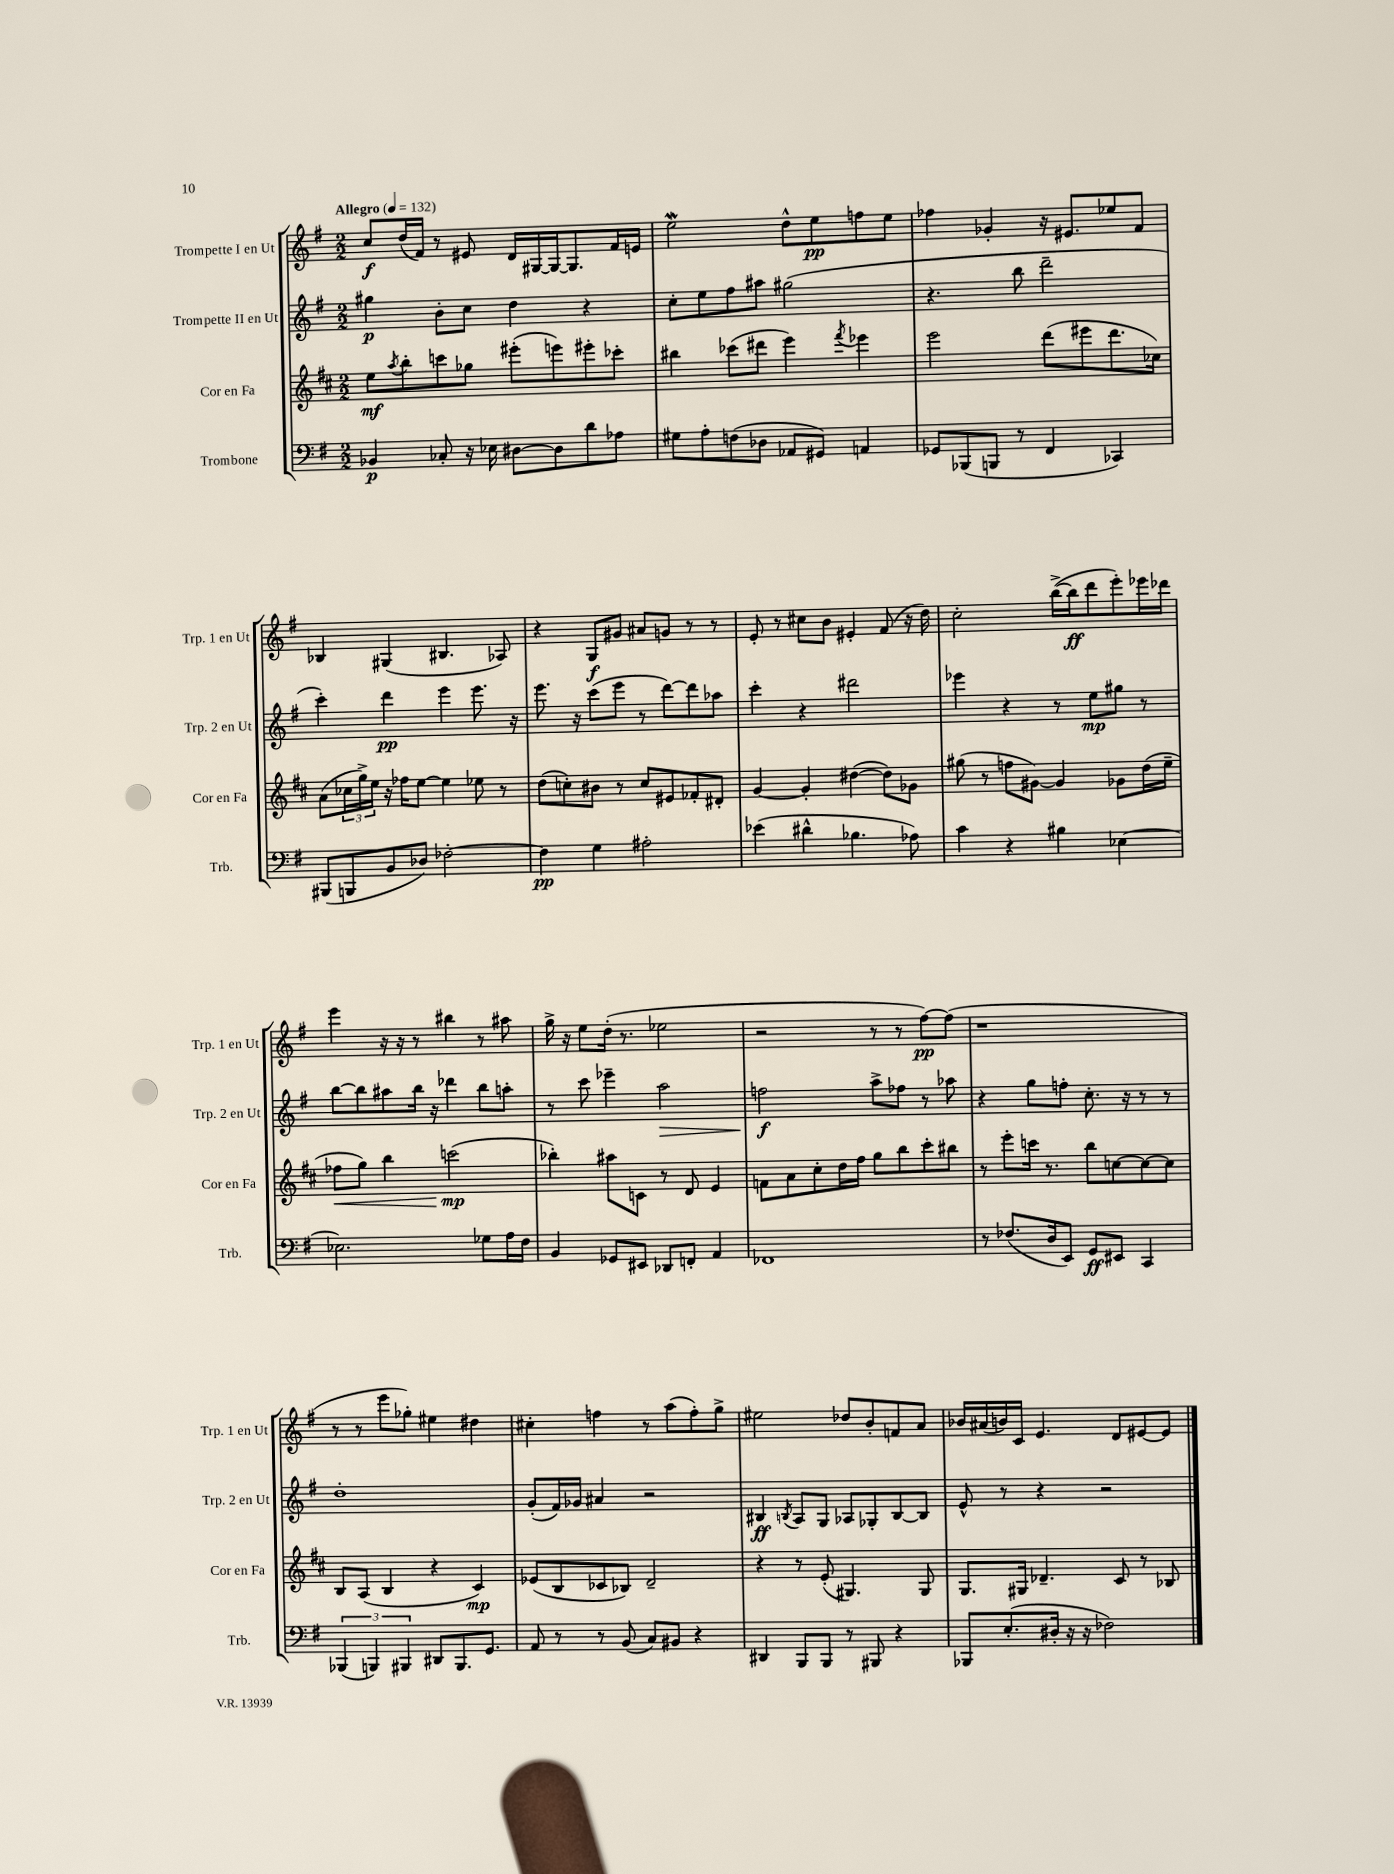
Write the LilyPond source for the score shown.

<<
\new StaffGroup <<
\new Staff = "s0" \with { instrumentName = "Trompette I en Ut" shortInstrumentName = "Trp. 1 en Ut" } {
    \clef treble \key g \major \numericTimeSignature \time 2/2 \tempo "Allegro" 4 = 132
    c''8\f d''16( fis'16) r8 eis'8 d'16 gis16~ gis16~ gis8. fis'16 e'16 |
    e''2\mordent d''8-^ e''8\pp f''8 e''8 |
    fes''4 ges'4-. r16 eis'8. ees''8 fis'8 |
    bes4 gis4( bis4. aes8) |
    r4 g8\f gis'8 ais'8 g'8 r8 r8 |
    e'8-. r8 cis''8 b'8 eis'4-. fis'8( r16 d''16) |
    c''2-. b''16~->( b''16\ff d'''8 e'''8-.) ees'''16 des'''16 |
    e'''4 r16 r16 r8 bis''4 r8 ais''8 |
    g''16-> r16 e''8 d''16-.( r8. ees''2 |
    r2 r8 r8 fis''8~\pp) fis''8( |
    r1 |
    r8 r8 e'''8 ges''8-.) eis''4 dis''4 |
    cis''4-. f''4 r8 a''8( f''8-.) g''8-> |
    eis''2 des''8 b'8-. f'8 a'8 |
    bes'16 ais'16( b'16) c'16 e'4. d'8 eis'8~ eis'8 \bar "|." |
}
\new Staff = "s1" \with { instrumentName = "Trompette II en Ut" shortInstrumentName = "Trp. 2 en Ut" } {
    \clef treble \key g \major \numericTimeSignature \time 2/2
    gis''4\p b'8-. c''8 d''4 r4 |
    c''8-. e''8 fis''8 ais''8 gis''2( |
    r4. b''8 d'''2-- |
    c'''4-.) d'''4\pp e'''4 e'''8. r16 |
    e'''8. r16 c'''8( e'''8 r8 d'''8~) d'''8 aes''8 |
    c'''4-. r4 dis'''2 |
    ees'''4 r4 r8 e''8\mp gis''8 r8 |
    b''8~ b''8 ais''8 b''16 r16 des'''4 b''8 a''8-. |
    r8 c'''8 ees'''4-- a''2\> |
    f''2\f\! a''8-> fes''8 r8 aes''8 |
    r4 g''8 f''8-. c''8.-. r16 r8 r8 |
    d''1-. |
    g'8-.( fis'16) ges'16 ais'4 r2 |
    bis4\ff \acciaccatura { b8 } a8 g8 aes8 ges8-. b8~ b8 |
    e'8-^ r8 r4 r2 \bar "|." |
}
\new Staff = "s2" \with { instrumentName = "Cor en Fa" shortInstrumentName = "Cor en Fa" } {
    \clef treble \key d \major \numericTimeSignature \time 2/2
    e''8\mf \acciaccatura { a''8 } b''8-. c'''8 ges''8 eis'''8-.( e'''8) eis'''8-. ces'''8-. |
    bis''4 ces'''8( dis'''8 e'''4) \acciaccatura { fis'''8 } ees'''4 |
    e'''2 d'''8( eis'''8 d'''8. ces''16) |
    a'8( \tuplet 3/2 { ces''16 g''16->) e''16 } r16 fes''16 e''8~ e''4 ees''8 r8 |
    d''8( c''8-.) bis'8 r8 c''8 eis'8 fes'8-. dis'8-. |
    g'4~ g'4-. dis''4~( dis''8) ges'8 |
    gis''8( r8 f''8 gis'8~) gis'4 ges'8 d''16( e''16-- |
    fes''8\< g''8) b''4 c'''2\mp\!( |
    bes''4-.) ais''8 c'8 r8 d'8 e'4 |
    f'8 a'8 cis''8-. d''16 fis''16 g''8 b''8 cis'''8-. bis''8 |
    r8 e'''8-. c'''16 r8. b''8 c''8~ c''8~ c''8 |
    b8 a8( b4 r4 cis'4\mp) |
    ees'8( b8 ces'8 bes8) d'2-- |
    r4 r8 e'8-.( gis4.) gis8 |
    g8. gis16 des'4.-- cis'8 r8 bes8 \bar "|." |
}
\new Staff = "s3" \with { instrumentName = "Trombone" shortInstrumentName = "Trb." } {
    \clef bass \key g \major \numericTimeSignature \time 2/2
    bes,4\p ces8-. r16 ees16 dis8~ dis8 d'8 aes8 |
    gis8 a8-. f8( des8 aes,8 gis,8) a,4 |
    ges,8 bes,,8( b,,8 r8 fis,4 ces,4) |
    bis,,8( b,,8 b,8 des8) fes2~-. |
    fes4\pp g4 ais2-. |
    ees'4( dis'4-^ bes4. aes8) |
    c'4 r4 bis4 ees4~ |
    ees2. ges8 a16 fis16 |
    b,4 ges,8 eis,8 des,8 f,8-. a,4 |
    fes,1 |
    r8 fes8.( d16 e,8) g,8\ff eis,8 c,4 |
    \tuplet 3/2 { bes,,4( b,,4) bis,,4 } dis,8 bis,,8. g,8. |
    a,8 r8 r8 b,8( c8) bis,8 r4 |
    dis,4 b,,8 b,,8 r8 bis,,8 r4 |
    bes,,8 e8.-.( dis16-. r16 r16 fes2) \bar "|." |
}
>>
>>
\layout { \context { \Score \remove "Bar_number_engraver" } }
